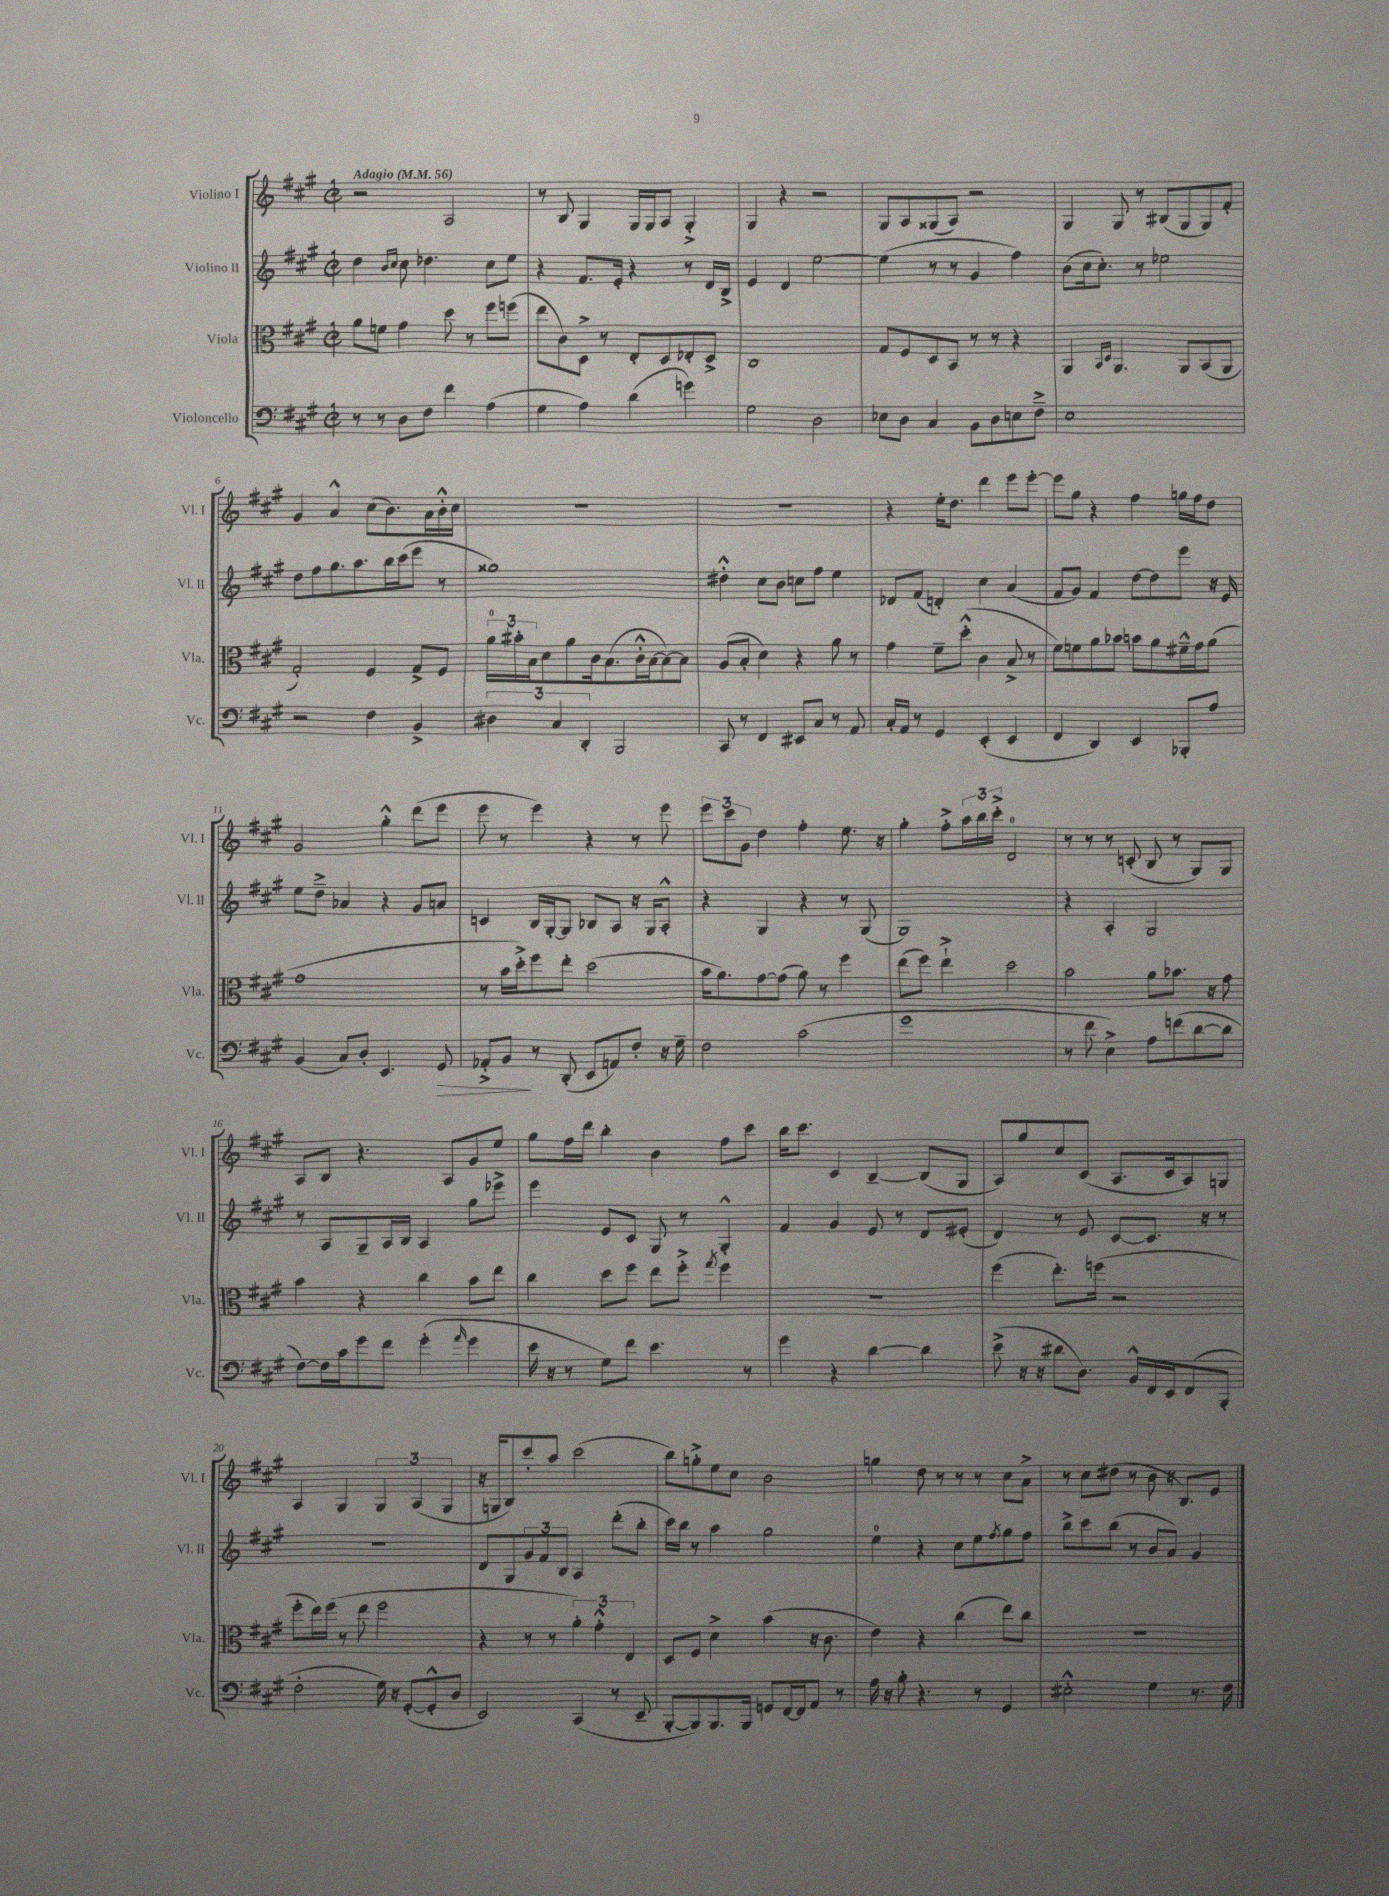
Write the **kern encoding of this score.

**kern	**kern	**kern	**kern
*staff4	*staff3	*staff2	*staff1
*clefF4	*clefC3	*clefG2	*clefG2
*k[f#c#g#]	*k[f#c#g#]	*k[f#c#g#]	*k[f#c#g#]
*M2/2	*M2/2	*M2/2	*M2/2
*met(c|)	*met(c|)	*met(c|)	*met(c|)
*MM56	*MM56	*MM56	*MM56
8r	8a	4dd	2r
8r	8f	.	.
.	.	16qqb	.
.	.	16qqcc#	.
8D	4g#	8cc#	.
8F#	.	4.dd-	.
4f#	8dd	.	2A
.	8r	.	.
(4A	8ff#	8cc#	.
.	(8ff	8ee	.
=	=	=	=
4G#	8ee	4r	8r
.	8c#)	.	8B
4A)	8D^	8.f#	4G#
.	8r	.	.
.	.	16e'	.
(4d	8E'	4r	16G#
.	.	.	16G#
.	8D	.	8A
4g)	8E-'	8r	4G#'^
.	8D^	16d	.
.	.	16B^	.
=	=	=	=
2G#	1C#	4e	4G#
.	.	4d	4r
2D	.	[2ee	2r
=	=	=	=
8E-	8G#	(4ee]	8G#
8D	8F#	.	8A
4C#	8D	8r	(8G##
.	8BB	8r	8A)
8BB	8r	4g#	2r
8D	8r	.	.
8E	4r	4ff#)	.
8F#~^	.	.	.
=	=	=	=
1E	4AA	(8b	4G#
.	.	16cc#	.
.	.	8.cc#')	.
.	16qqBB	.	.
.	16qqD	.	.
.	4.AA	.	8G#
.	.	8r	8r
.	.	2ee-	(8B#
.	8AA	.	8G#
.	(8BB	.	8G#)
.	8AA	.	8f#'
=	=	=	=
2r	2G#')	8dd	4g#
.	.	8ff#	.
.	.	8.gg#	4a^^
.	.	8.aa	.
4F#	4F#	.	(8cc#
.	.	16bb	8.b)
.	.	(16ccc#	.
4BB^	8G#^	8eee	.
.	.	.	16a
.	8F#	8r	16b'^^
.	.	.	16cc#
=	=	=	=
6D#	24a	1gg##)	1r
.	24b#'	.	.
.	24B	.	.
.	8d	.	.
6C#	.	.	.
.	8a	.	.
6DD'	.	.	.
.	16c#	.	.
.	(8.B	.	.
2BBB	.	.	.
.	16c#'^^	.	.
.	[16B	.	.
.	8B_)	.	.
.	8B]	.	.
=	=	=	=
8CC#	(8A	4dd#'^^	1r
8r	8B'	.	.
4FF#	4d)	8cc#	.
.	.	8b	.
8EE#	4r	8cc	.
8C#	.	8ff#	.
8r	8a	4ee	.
8AA	8r	.	.
=	=	=	=
16C#'	4g#	8d-	4r
16AA	.	.	.
8r	.	(8f#	.
4GG#	8f#~	4d')	16ee'
.	.	.	8.dd
.	(8dd'^^	.	.
(4EE'	4c#	4cc#	4ddd
4EE	8B^	(4a	8eee
.	8r	.	[8eee'
=	=	=	=
4FF#	8f#)	8f#	8eee]
.	8f	8g#)	8gg#
4DD)	8a	4f#	4r
.	8b-	.	.
4EE	8b	[8dd	4ff#
.	8a	8dd]	.
8BBB-'	16f#~^^	8eee	16gg
.	16g#	.	16ff#
8A	(8a	16r	8dd
.	.	16e	.
=	=	=	=
(4BB	1g#	8ee	2g#
.	.	8dd~^	.
8C#)	.	4a-	.
8D'	.	.	.
4.EE	.	4r	4gg#'^^
.	.	8g#	(8ddd
8GG#	.	8a	8eee
=	=	=	=
8AA-'^	8r	4c	8eee
8BB	16b	.	8r
.	16dd'^)	.	.
8r	8ff#	16B	4eee)
.	.	[16G#'	.
(8DD'	8ee'	8G#]	.
8EE	(2dd	8B-	4r
8AA)	.	8A	.
8F#'	.	16r	8r
.	.	16G#	.
16r	.	8A'^^	8eee
16G#~	.	.	.
=	=	=	=
2F#	16b	4r	12eee
.	8.a)	.	.
.	.	.	12ccc#
.	.	.	12g#
.	[8g#	4G#	4dd
.	(8g#]	.	.
(2c#	8a)	4r	4ff#'
.	8r	.	.
.	4ff#	8r	8.ee
.	.	(8G#	.
.	.	.	16r
=	=	=	=
1g#	(8ee	1G#)	4gg#'
.	8ff#)	.	.
.	4ee`^	.	8ff#'^
.	.	.	24aa
.	.	.	24bb
.	.	.	24ccc#'^
.	2dd	.	2d
=	=	=	=
8r	2b	4r	8r
8f#	.	.	8r
4E^)	.	4A'	8r
.	.	.	(8c'
8A	8a	2G#	8B
(8f	8.b-	.	8r
[8d	.	.	8G#)
.	16r	.	.
8d]	8g#	.	8G#
=	=	=	=
[8F#)	4b	8r	8A
16F#]	.	8A	8B
16c#	.	.	.
8g#	4r	8G#~	4.r
8f#	.	16A	.
.	.	16B	.
(4g#'	4cc#	4A	.
.	.	.	8A
16qqa	.	.	.
4g#	8b	8gg#	8g#
.	8ee	8eee-^	8ee
=	=	=	=
16e	4cc#	4eee	8gg#
16r	.	.	.
8r	.	.	16ff#
.	.	.	16ddd
8G#)	8dd	8e	4bb'
8f#	8ff#	8c#	.
4.e	8ee	8G#	4b
.	8ff#'^	8r	.
.	8qgg#	.	.
.	4ff#	4G#'^^	8ff#
8r	.	.	8ccc#
=	=	=	=
4g#	1r	4f#	16bb
.	.	.	8.ccc#
4r	.	4g#	4c#
[4d	.	8e	[4B~
.	.	8r	.
4d]	.	8d	(8B]
.	.	(8e#'	8G#
=	=	=	=
(8e^	(4ff#	4d)	8A)
16r	.	.	8gg#
16r	.	.	.
8d#	8.ee')	8r	8cc#
8.D)	.	8e	(8c#
.	(16ff	.	.
.	2r	[8c#	8.A
16BB^^	.	.	.
16FF#	.	8.c#]	.
16EE	.	.	16c#
(8FF#	.	.	8A)
.	.	16r	.
8BBB'	.	8r	8G
=	=	=	=
2F#'	8ff#'	1r	4A
.	16ee)	.	.
.	(16ff#	.	.
.	8r	.	4G#
.	8ee	.	.
16G#)	2ff#	.	6G#
16r	.	.	.
([8GG#'	.	.	.
.	.	.	(6A
8GG#'^^]	.	.	.
.	.	.	6G#
8D	.	.	.
=	=	=	=
2EE)	4r	8d	16r
.	.	.	16G
.	.	8G#	8B)
.	8r	12g#	8ccc#'
.	.	12f#	.
.	8r	.	8aa
.	.	12B	.
(4CC#	6a')	4A	(2ccc#
.	6g#'^^	.	.
8r	.	(8ddd'	.
.	6E	.	.
8EE~	.	8bb'	.
=	=	=	=
[8BBB'	8D	16ccc#)	8bb)
.	.	16bb	.
8BBB])	8F#	8r	8gg'^
8.BBB	4d^	4aa	8ee
.	.	.	8cc#
16BBB	.	.	.
8GG	(4b	2gg#	2b
[16FF#	.	.	.
16FF#]	.	.	.
8AA	16r	.	.
.	8.c#	.	.
8r	.	.	.
=	=	=	=
16A	4e)	4ee	4gg
16r	.	.	.
8B'	.	.	.
4.r	4r	4r	8dd
.	.	.	8r
.	(4cc#	8cc#	8r
8r	.	8ee	8r
.	.	8qff#	.
4GG#	8ee)	8gg#	8cc#
.	8cc#	8ff#	8a^
=	=	=	=
2E#'^^	1r	8bb^	8r
.	.	8ccc#	8cc#
.	.	(8bb	(8dd#
.	.	8r	8r
4G#	.	8b	8b
.	.	8a)	16r
.	.	.	8.B)
8.r	.	4g#	.
.	.	.	8e
16F#	.	.	.
==	==	==	==
*-	*-	*-	*-
